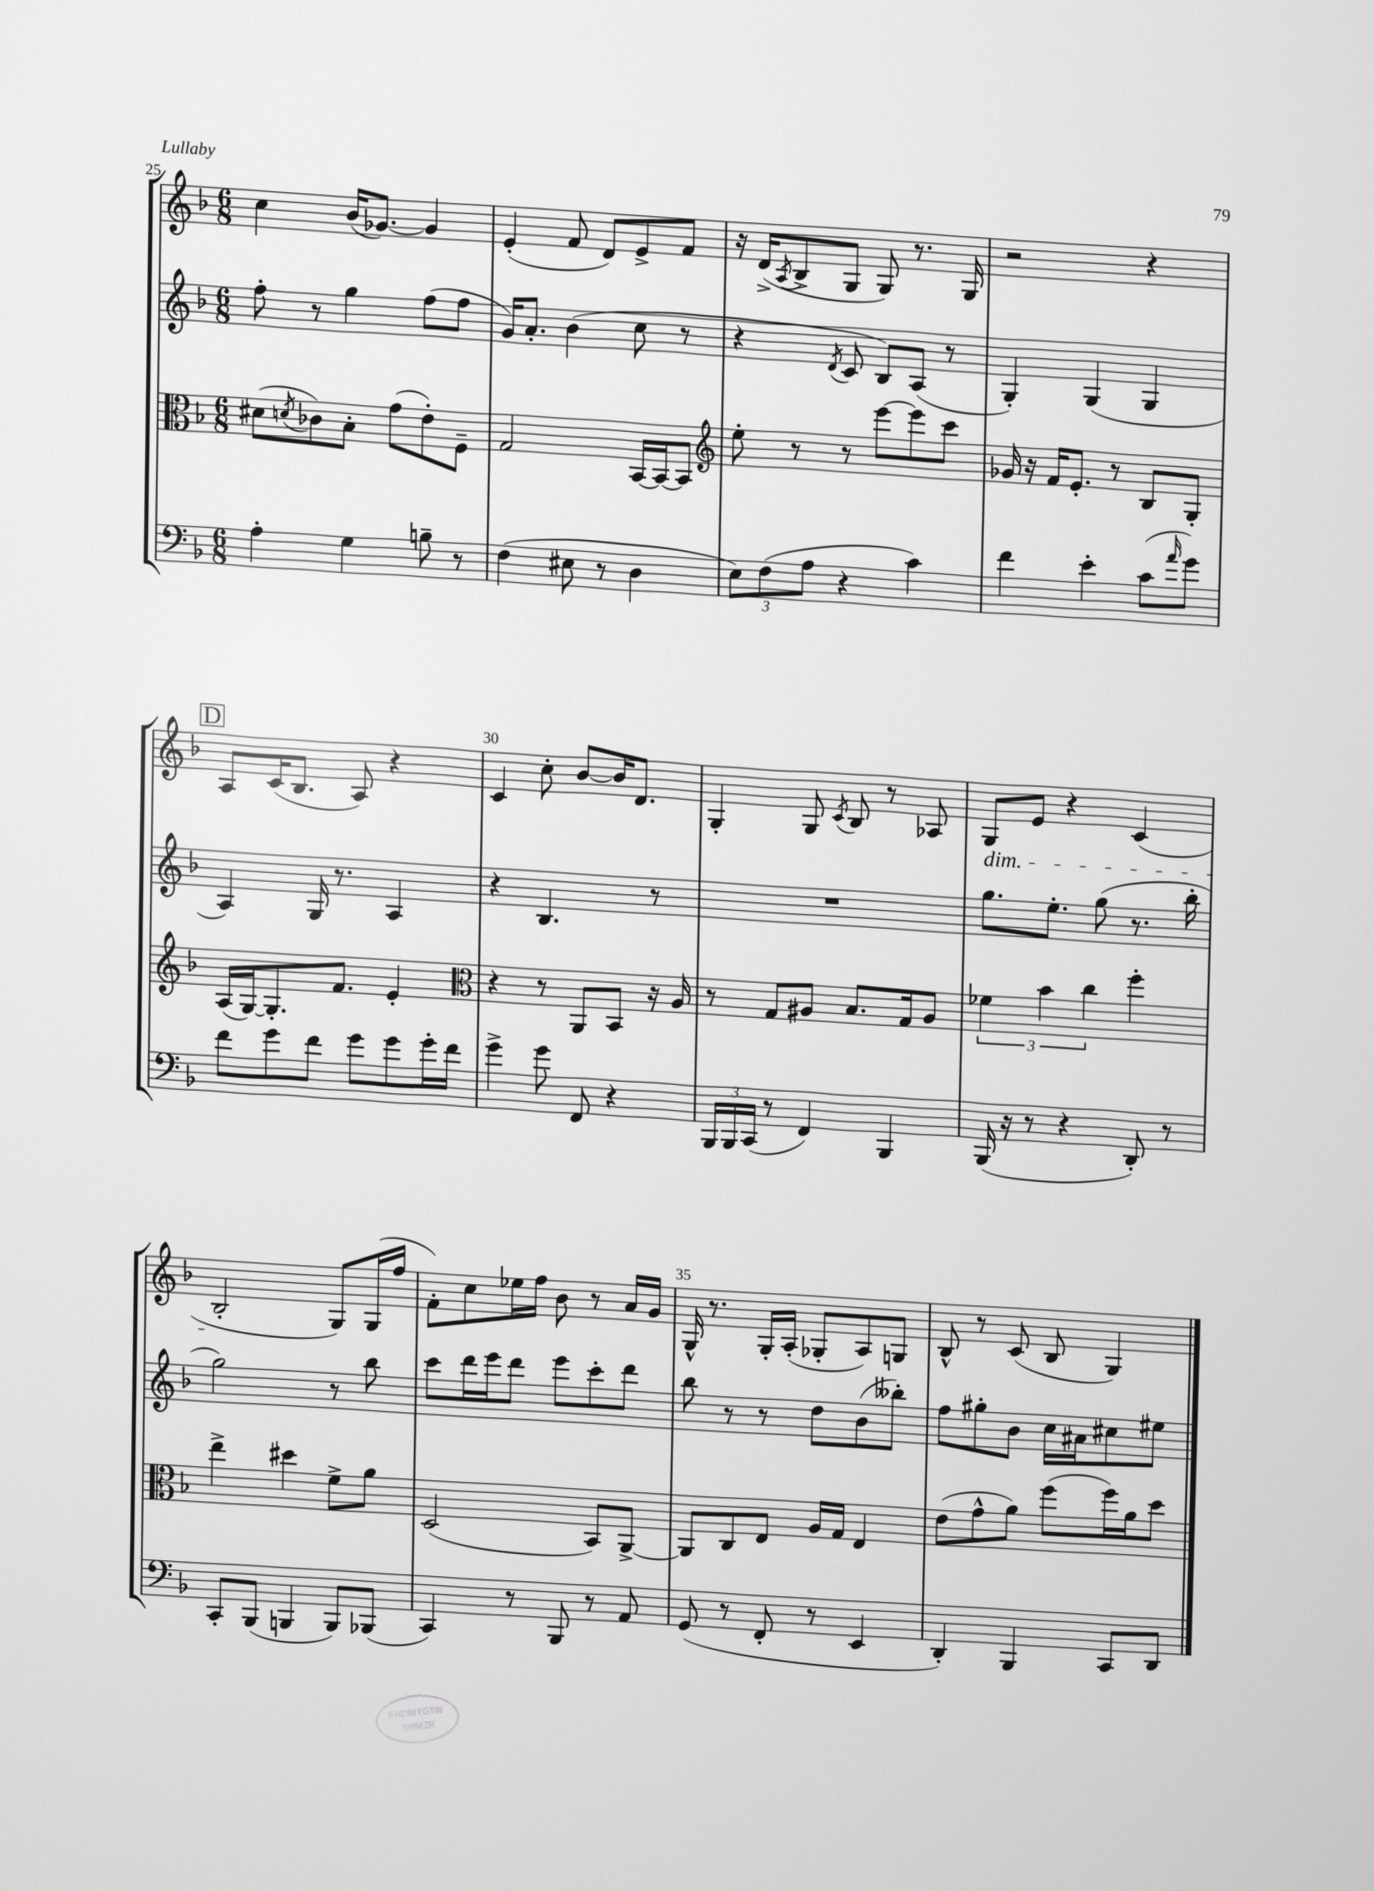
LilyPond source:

<<
\new StaffGroup <<
\new Staff = "s0" {
    \clef treble \key f \major \numericTimeSignature \time 6/8
    c''4 bes'16( ges'8.~) ges'4 |
    e'4-.( f'8 d'8) e'8-> f'8 |
    r16 d'16->( \acciaccatura { a8 } bes8-> g8 g8) r8. g16 |
    r2 r4 |
    \mark \markup { \box "D" } a8 c'16( bes8. a8) r4 |
    c'4 c''8-. bes'8~ bes'16 d'8. |
    g4-. g8 \acciaccatura { c'8 } bes8 r8 aes8 |
    g8\dim e'8 r4 c'4( |
    bes2-.\! g8) g16( f''16 |
    f'8-.) c''8 ees''16 f''16 bes'8 r8 a'16 g'16 |
    g16-^ r8. g16-. a16-.( ges8-. a8) g8 |
    bes8-^ r8 c'8( bes8 g4) \bar "|." |
}
\new Staff = "s1" {
    \clef treble \key f \major \numericTimeSignature \time 6/8
    f''8-. r8 g''4 f''8( f''8 |
    g'16) a'8.-. bes'4( c''8 r8 |
    r4 \acciaccatura { d'8 } c'8 bes8) a8( r8 |
    g4-.) g4( g4 |
    \mark \markup { \box "D" } a4) g16 r8. a4 |
    r4 bes4. r8 |
    R2. |
    g''8. e''8.-. g''8( r8. bes''16-. |
    g''2) r8 bes''8 |
    c'''8 d'''16 e'''16 d'''8 e'''8 c'''8-. d'''8 |
    bes''8 r8 r8 d''8 bes'8( beses''8-.) |
    f''8 gis''8-. bes'8 c''16 ais'16 cis''8 eis''8 \bar "|." |
}
\new Staff = "s2" {
    \clef alto \key f \major \numericTimeSignature \time 6/8
    dis'8( \acciaccatura { d'8 } ces'8) bes8-. g'8( e'8-.) f8-- |
    g2 bes,16~ bes,16~ bes,8 |
    \clef treble e''8-. r8 r8 e'''8~ e'''8 c'''8 |
    ges'16 r16 f'16 e'8.-. r8 bes8 g8-. |
    \mark \markup { \box "D" } a16( g16~) g8.-. f'8. e'4-. |
    \clef alto r4 r8 a,8 bes,8 r16 a16 |
    r8 g8 ais8 bes8. g16 ais8 |
    \tuplet 3/2 { fes'4 bes'4 c''4 } f''4-. |
    e''4-> dis''4 f'8-> a'8 |
    d2( bes,8) a,8~-> |
    a,8 c8 e8 a16 g16 e4 |
    e'8( g'8-^ a'8) f''8( f''16) a'16 d''8 \bar "|." |
}
\new Staff = "s3" {
    \clef bass \key f \major \numericTimeSignature \time 6/8
    a4-. g4 b8-- r8 |
    f4( eis8 r8 d4 |
    \tuplet 3/2 { e8) f8( a8 } r4 c'4) |
    f'4 e'4-. c'8( \grace { a'16 } g'8) |
    \mark \markup { \box "D" } f'8 g'8 f'8 g'8 g'8 g'16-. f'16 |
    g'4-> g'8 f,8 r4 |
    \tuplet 3/2 { bes,,16 bes,,16 c,16( } r8 f,4) bes,,4 |
    bes,,16( r16 r8 r4 d,8-.) r8 |
    c,8-. bes,,8( b,,4 b,,8) bes,,8( |
    c,4) r8 bes,,8 r8 a,8 |
    g,8( r8 f,8-. r8 e,4 |
    d,4-.) bes,,4 c,8 d,8 \bar "|." |
}
>>
>>
\layout { \context { \Score currentBarNumber = #25 \override BarNumber.break-visibility = ##(#f #t #t) barNumberVisibility = #(every-nth-bar-number-visible 5) } }
